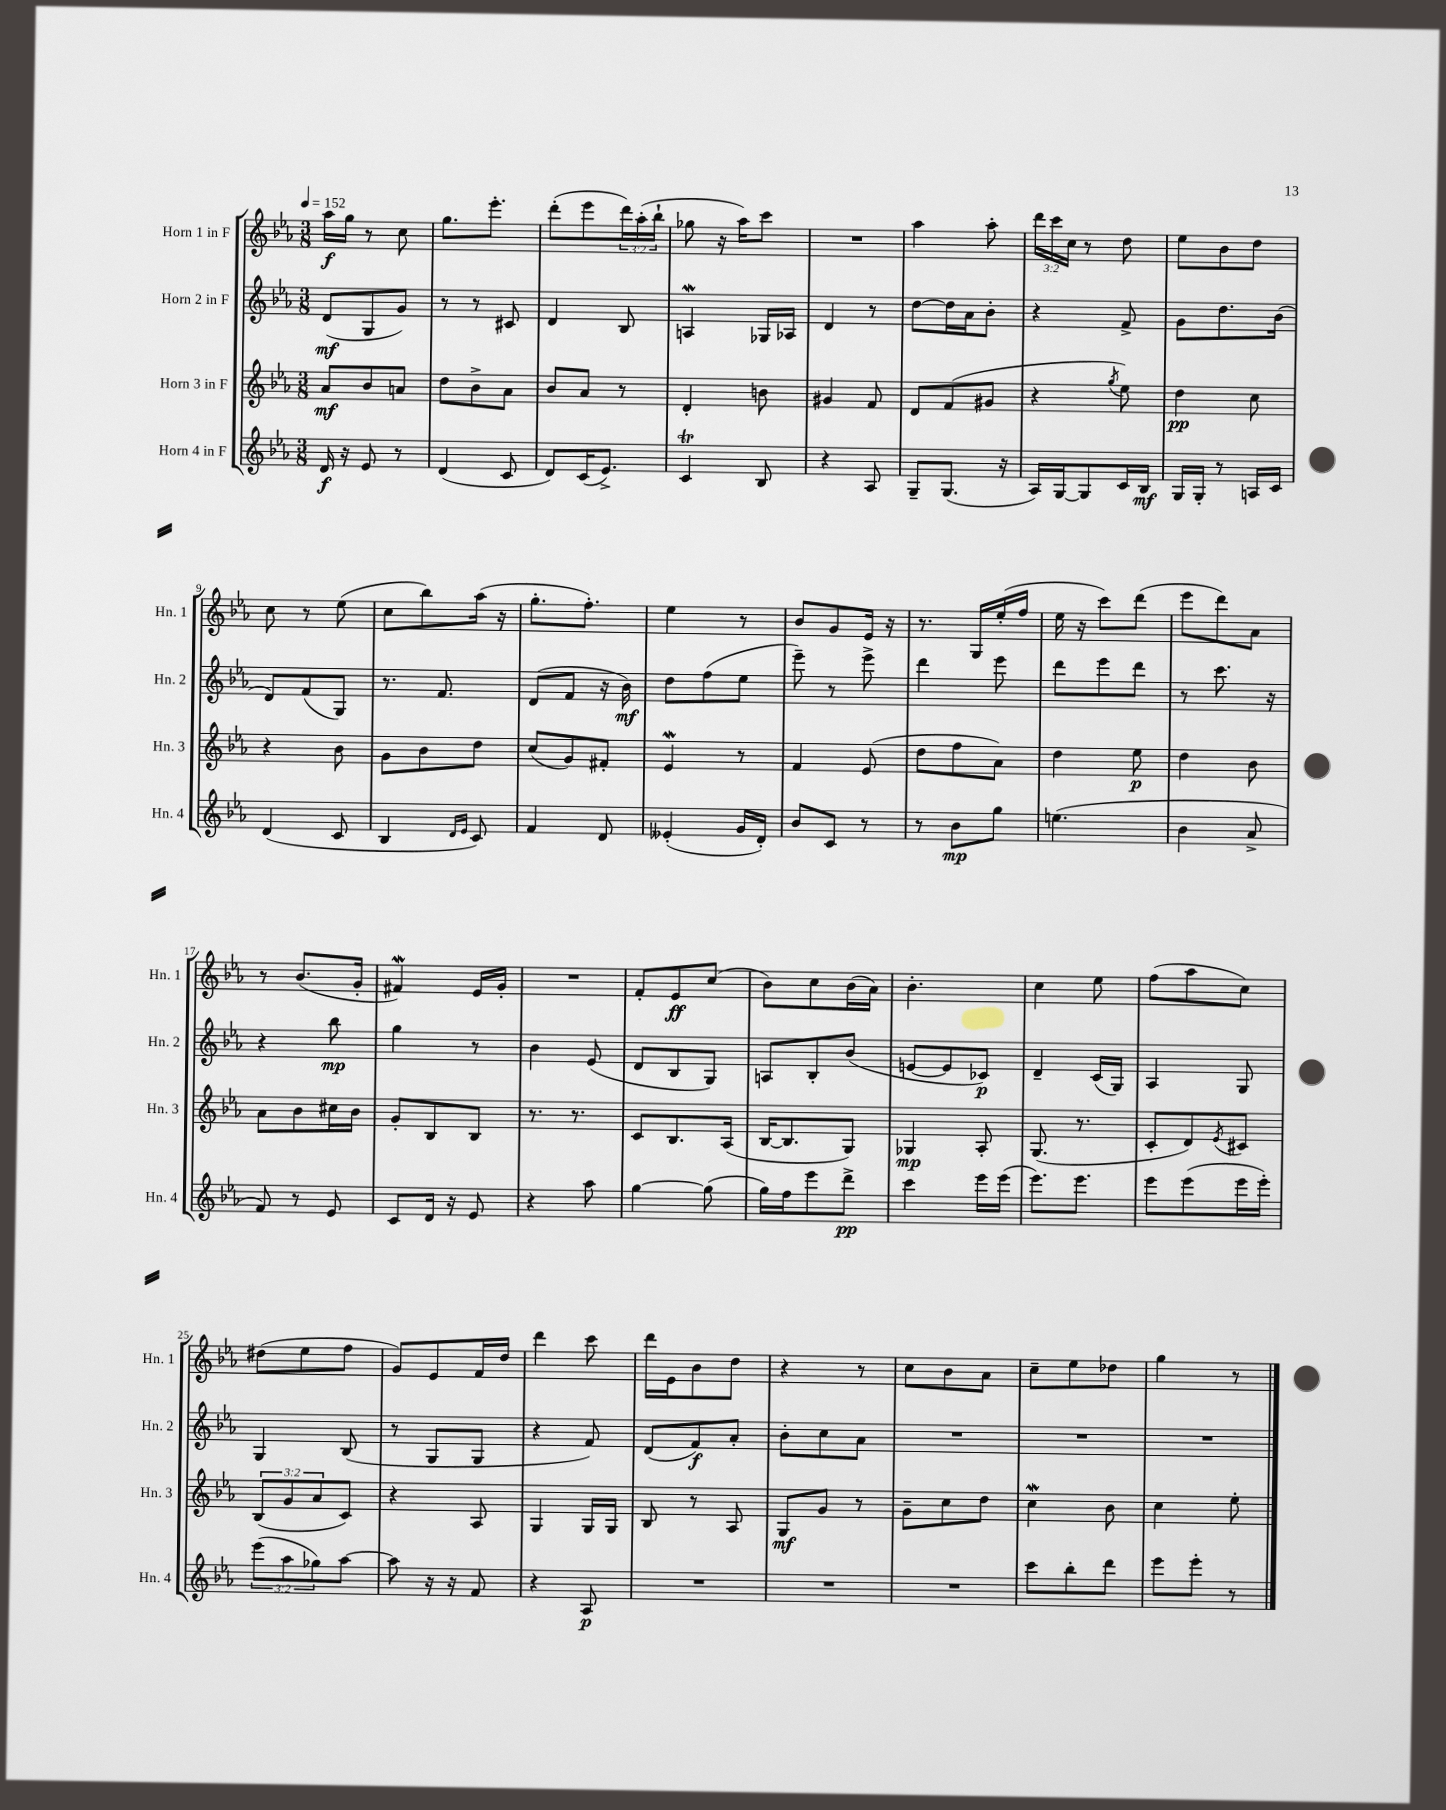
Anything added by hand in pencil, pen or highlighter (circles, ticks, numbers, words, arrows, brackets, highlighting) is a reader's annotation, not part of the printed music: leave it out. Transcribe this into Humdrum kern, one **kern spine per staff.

**kern	**kern	**kern	**kern
*staff4	*staff3	*staff2	*staff1
*clefG2	*clefG2	*clefG2	*clefG2
*k[b-e-a-]	*k[b-e-a-]	*k[b-e-a-]	*k[b-e-a-]
*M3/8	*M3/8	*M3/8	*M3/8
*MM152	*MM152	*MM152	*MM152
16d	8a-	(8d	16aa-
16r	.	.	16gg
8e-	8b-	8G	8r
8r	8a	8g)	8cc
=	=	=	=
(4d	8dd	8r	8.gg
.	8b-^	8r	.
.	.	.	8.eee-'
8c	8a-	8c#	.
=	=	=	=
8d)	8b-	4d	(8ddd'
(16c	8a-	.	8eee-
8.e-^)	.	.	.
.	8r	8B-	24ddd)
.	.	.	(24aa-'
.	.	.	24bb-`
=	=	=	=
4c	4d'	4A	8gg-
.	.	.	16r
.	.	.	16aa-)
8B-	8b	16G-	8ccc
.	.	16A-	.
=	=	=	=
4r	4g#	4d	4.r
8A-	8f	8r	.
=	=	=	=
8G~	8d	[8dd	4aa-
(8.G	(8f	16dd]	.
.	.	16a-	.
.	8g#	8b-'	8aa-'
16r	.	.	.
=	=	=	=
16A-)	4r	4r	24ddd
.	.	.	24ccc
[16G	.	.	.
.	.	.	24cc
8G]	.	.	8r
.	8qgg	.	.
16c	8ee-)	8f^	8dd
16B-	.	.	.
=	=	=	=
16G	4dd	8g	8ee-
16G'	.	.	.
8r	.	8.dd	8b-
16A	8cc	.	8dd
16c	.	(16b-	.
=	=	=	=
(4d	4r	8d)	8cc
.	.	(8f	8r
8c	8b-	8G)	(8ee-
=	=	=	=
4B-	8g	8.r	8cc
.	8b-	.	8bb-)
.	.	8.f	.
16qqd	.	.	.
16qqe-	.	.	.
8c)	8dd	.	(16aa-
.	.	.	16r
=	=	=	=
4f	(8cc	(8d	8.gg'
.	8g)	8f	.
.	.	.	8.ff')
8d	8f#'	16r	.
.	.	16b-)	.
=	=	=	=
(4e--'	4e-	8dd	4ee-
.	.	(8ff	.
16g	8r	8ee-	8r
16d')	.	.	.
=	=	=	=
8b-	4f	8eee-~)	8b-
8c	.	8r	8g
8r	(8e-	8eee-^	16e-
.	.	.	16r
=	=	=	=
8r	8dd	4ddd	8.r
8b-	8ff	.	.
.	.	.	16G
8gg	8a-)	8eee-	(16ee-'
.	.	.	16ff
=	=	=	=
(4.ee	4dd	8ddd	16ee-
.	.	.	16r
.	.	8eee-	8ccc)
.	8ee-	8ddd	(8ddd
=	=	=	=
4b-	4dd	8r	8eee-
.	.	8.ccc	8ddd)
8a-^	8b-	.	8a-
.	.	16r	.
=	=	=	=
8f)	8a-	4r	8r
8r	8b-	.	(8.b-
8e-	16cc#	8bb-	.
.	16b-	.	16g'
=	=	=	=
8c	8g'	4gg	4f#)
16d	8B-	.	.
16r	.	.	.
8e-	8B-	8r	16e-
.	.	.	16g'
=	=	=	=
4r	8.r	4b-	4.r
.	8.r	.	.
8aa-	.	(8e-	.
=	=	=	=
[4gg	8c	8d	8f'
.	8.B-	8B-	8e-
(8gg]	.	8G)	(8cc
.	(16A-	.	.
=	=	=	=
16gg)	[16B-	8A	8b-)
16ff	8.B-]	.	.
8eee-	.	8B-'	8cc
8ddd^	8G)	(8b-	(16b-
.	.	.	16a-)
=	=	=	=
4ccc	4G-	[8e	4.b-'
.	.	8e]	.
16eee-	8A-'	8c-)	.
(16eee-	.	.	.
=	=	=	=
8.eee-)	(8.G	4d~	4cc
8.eee-	8.r	.	.
.	.	(16c	8ee-
.	.	16G)	.
=	=	=	=
8eee-	8c'	4A-	(8ff
(8eee-	8d)	.	8aa-
.	8qe-	.	.
16eee-	8c#	8G	8cc)
16eee-')	.	.	.
=	=	=	=
(12eee-	(12B-	4G	(8dd#
12aa-	12g	.	.
.	.	.	8ee-
12gg-)	12a-	.	.
[8aa-	8c)	(8B-	8ff
=	=	=	=
8aa-]	4r	8r	8g)
16r	.	8G	8e-
16r	.	.	.
8f	8A-	8G	16f
.	.	.	16dd
=	=	=	=
4r	4G	4r	4ddd
8A-	16G	8f)	8ccc
.	16G	.	.
=	=	=	=
4.r	8B-	(8d	16ddd
.	.	.	16e-
.	8r	8f)	8b-
.	8A-	8a-'	8dd
=	=	=	=
4.r	8G	8b-'	4r
.	8g	8cc	.
.	8r	8a-	8r
=	=	=	=
4.r	8g~	4.r	8cc
.	8cc	.	8b-
.	8dd	.	8a-
=	=	=	=
8ccc	4cc	4.r	8cc~
8bb-'	.	.	8ee-
8ddd	8b-	.	8dd-
=	=	=	=
8eee-	4cc	4.r	4gg
8eee-'	.	.	.
8r	8ee-'	.	8r
==	==	==	==
*-	*-	*-	*-
